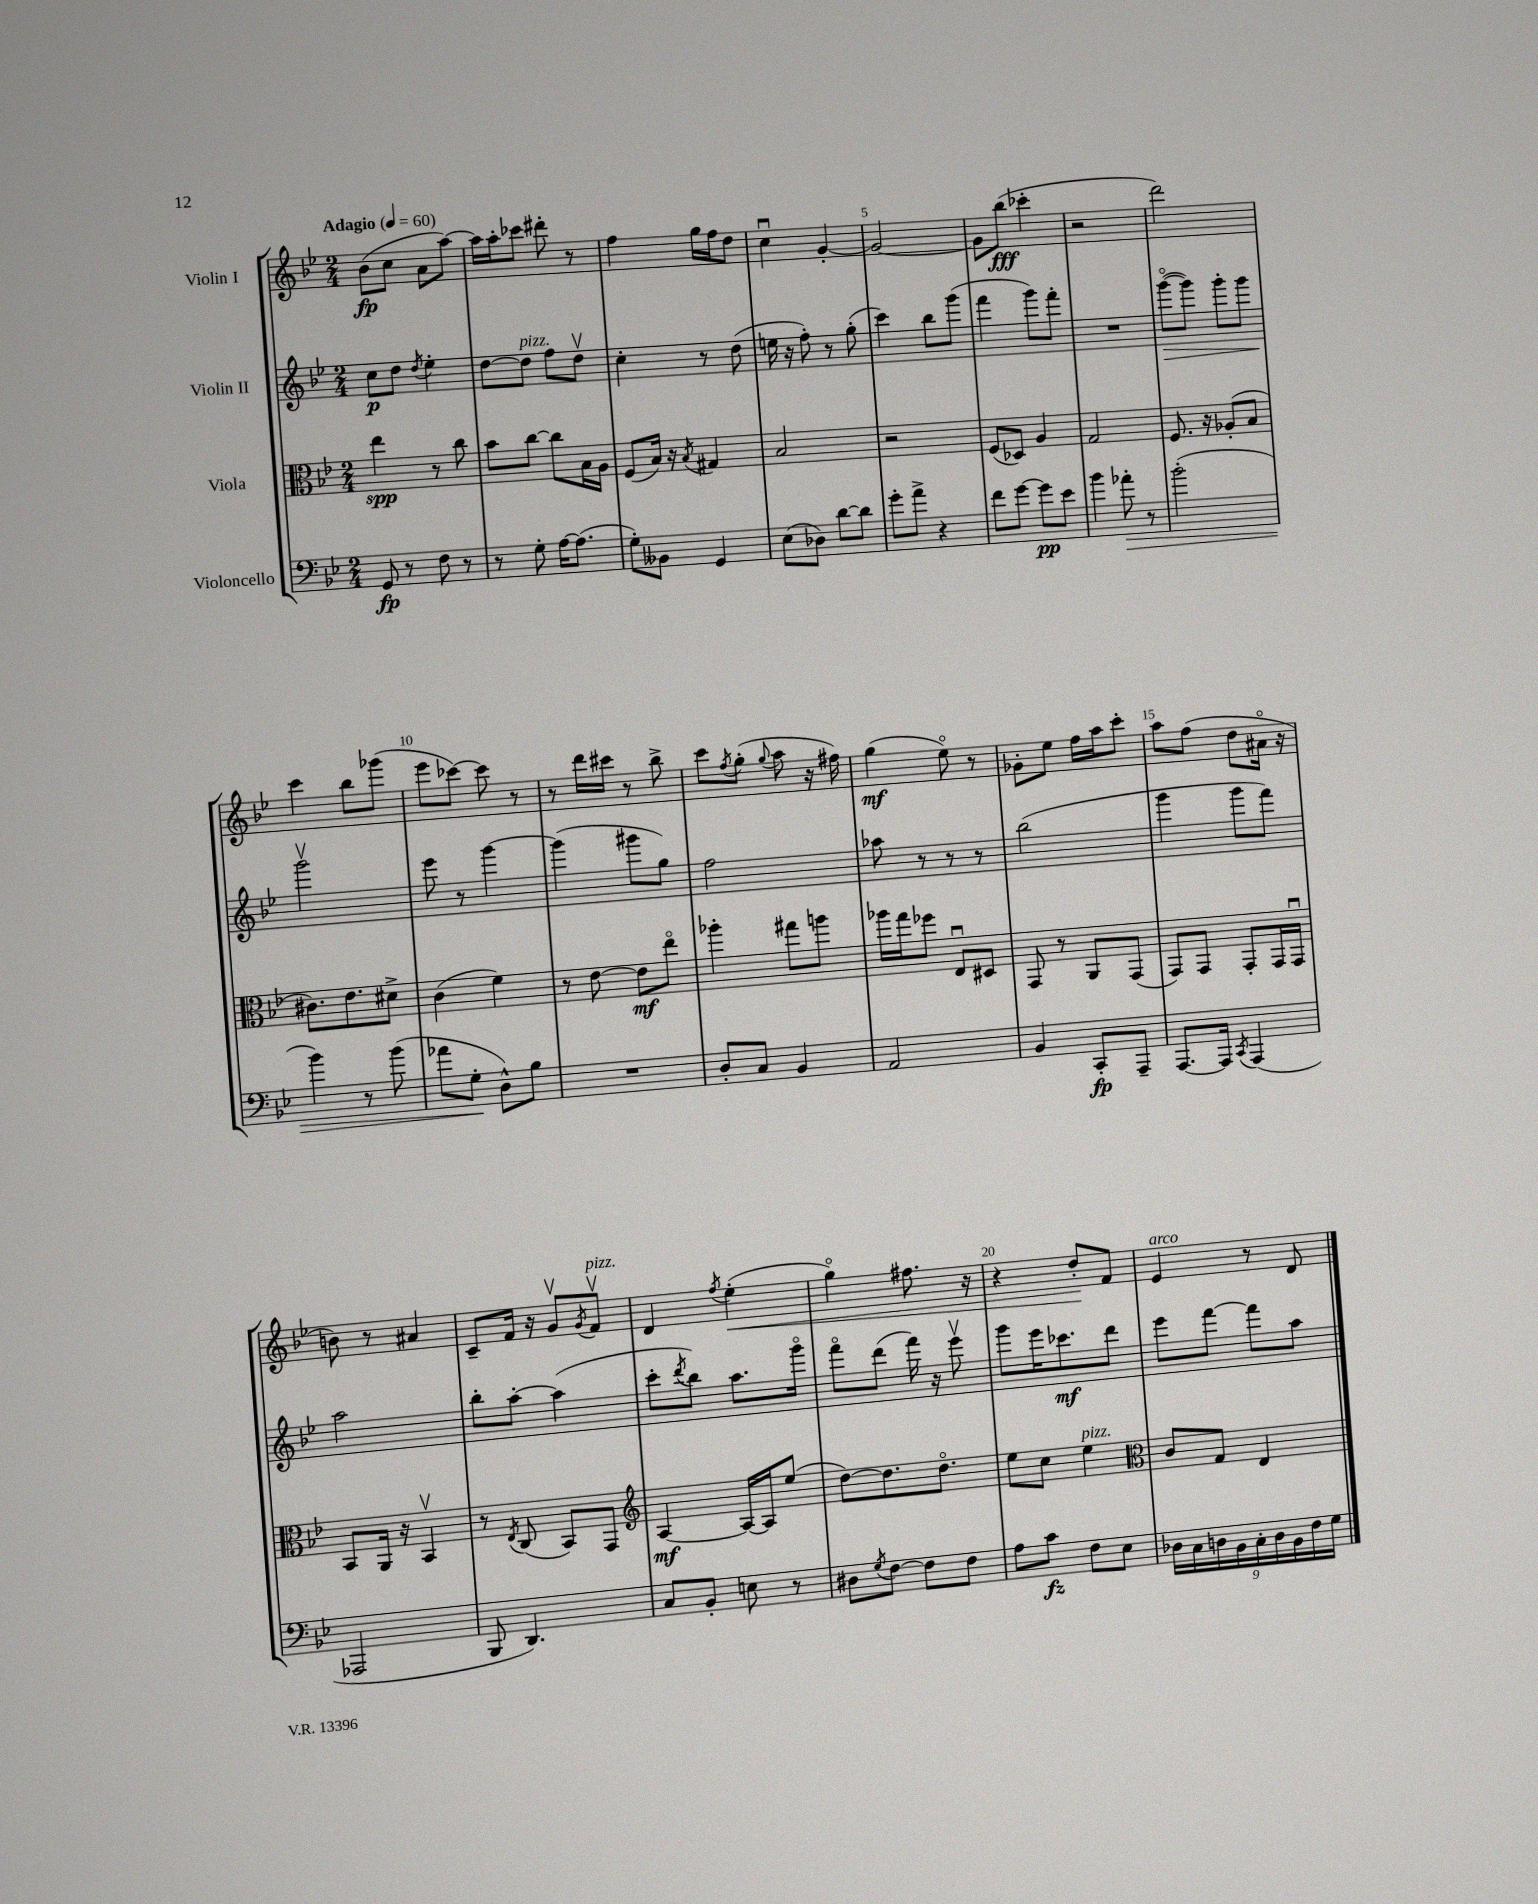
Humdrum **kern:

**kern	**kern	**kern	**kern
*staff4	*staff3	*staff2	*staff1
*clefF4	*clefC3	*clefG2	*clefG2
*k[b-e-]	*k[b-e-]	*k[b-e-]	*k[b-e-]
*M2/4	*M2/4	*M2/4	*M2/4
*MM60	*MM60	*MM60	*MM60
8GG	4ee-	8cc	(8b-
8r	.	8dd	8cc
.	.	8qdd	.
8F	8r	4ee-'	8a
8r	8cc	.	[8aa)
=	=	=	=
8r	8b-	[8dd	16aa]
.	.	.	16aa'
8G'	[8cc	8dd]	8ccc-
[16A	8cc]	8ff	8ddd#'
(8.A]	.	.	.
.	16B-	8ddv	8r
.	16A	.	.
=	=	=	=
8G')	(8F	4cc'	4ff
8BB--	16B-)	.	.
.	16r	.	.
.	8qB-	.	.
4GG	4G#	8r	16gg
.	.	.	16ff
.	.	(8dd	8dd
=	=	=	=
(8E-	2B-	16ee	4ccu
.	.	16r	.
8D-)	.	8ff')	.
[8d	.	8r	[4g'
8d]	.	(8gg'	.
=	=	=	=
8g'	2r	4ccc)	2g_
8a^	.	.	.
4r	.	8bb-	.
.	.	(8ggg	.
=	=	=	=
8f	(8F	4fff	8g]
[8g	8D-)	.	(8bb-
8g]	4A	8ggg)	4ccc-'
8e-	.	8fff'	.
=	=	=	=
4b-	2G	2r	2r
8a-'	.	.	.
8r	.	.	.
=	=	=	=
(2b-'	8.F	([8gggo	2ddd)
.	.	8ggg])	.
.	16r	.	.
.	(8A-'	8ggg'	.
.	8B-	8ggg	.
=	=	=	=
4b-)	8.c#)	2gggv	4ccc
.	8.e-	.	.
8r	.	.	8bb-
(8b-	8d#^	.	(8ggg-
=	=	=	=
8a-	(4c	8eee-	8eee-
8G'	.	8r	[8ccc-)
8D^^)	4f)	[4ggg	8ccc-]
8B-	.	.	8r
=	=	=	=
2r	8r	(4ggg]	8r
.	[8e-	.	16ddd
.	.	.	16ccc#
.	8e-]	8ggg#	8r
.	8ee-o	8gg)	8bb-^
=	=	=	=
8D'	4aa-'	2ff	8ccc
.	.	.	8qff
8C	.	.	(8gg'
.	.	.	8qqgg
4BB-	8gg#	.	8aa
.	8aa	.	16r
.	.	.	16ff#)
=	=	=	=
2AA	16aa-	8aa-	(4gg
.	16gg	.	.
.	8ff-	8r	.
.	8E-u	8r	8ee-o)
.	8D#	8r	8r
=	=	=	=
4BB-	8GG	(2bb-	8g-'
.	8r	.	8ee-
8CC'	8AA	.	16ff
.	.	.	16aa
8AAA~	(8GG	.	8ccc'
=	=	=	=
[8.AAA	8GG)	4ggg	8aa
.	8GG	.	(8ff
16AAA]	.	.	.
8qCC	.	.	.
(4AAA	8GG'	8ggg	8dd
.	16GG	8fff)	16a#o
.	16GGu	.	16r
=	=	=	=
2AAA-	8BB-	2aa	8b)
.	16AA	.	8r
.	16r	.	.
.	4BB-v	.	4a#
=	=	=	=
8BBB-	8r	8bb-'	8c~
.	8qE-	.	.
4.DD)	(8C	[8aa'	16f
.	.	.	16r
.	8BB-)	(4aa]	8gv
.	.	.	8qg
.	8GG	.	8fv
=	=	=	=
*	*clefG2	*	*
8C	[4A	8ccc'	4d
.	.	8qddd	.
8BB-'	.	8bb-)	.
.	.	.	8qff
8E	16A_	8.aa	(4ee-'
.	16A]	.	.
8r	(8ee-	.	.
.	.	16gggo	.
=	=	=	=
8D#	[8dd)	8fffo	4ggo)
8qG	.	.	.
[8F	8.dd]	(8ddd	.
8F]	.	16fff)	8.ff#
.	8.ddo	16r	.
8F	.	8eee-v	.
.	.	.	16r
=	=	=	=
8A	8ee-	8ggg	4r
8c	8cc	16eee-	.
.	.	8.ccc-	.
8F	4ee-	.	8dd'
8E-	.	8ddd	8f
=	=	=	=
*	*clefC3	*	*
18D-	8c	8eee-	4e-
18C	.	.	.
18D	.	.	.
.	8G	[8fff	.
18BB-	.	.	.
18C'	.	.	.
.	4E-	8fff]	8r
18D	.	.	.
18BB-	.	.	.
.	.	8aa	8d
18F	.	.	.
18G	.	.	.
==	==	==	==
*-	*-	*-	*-
